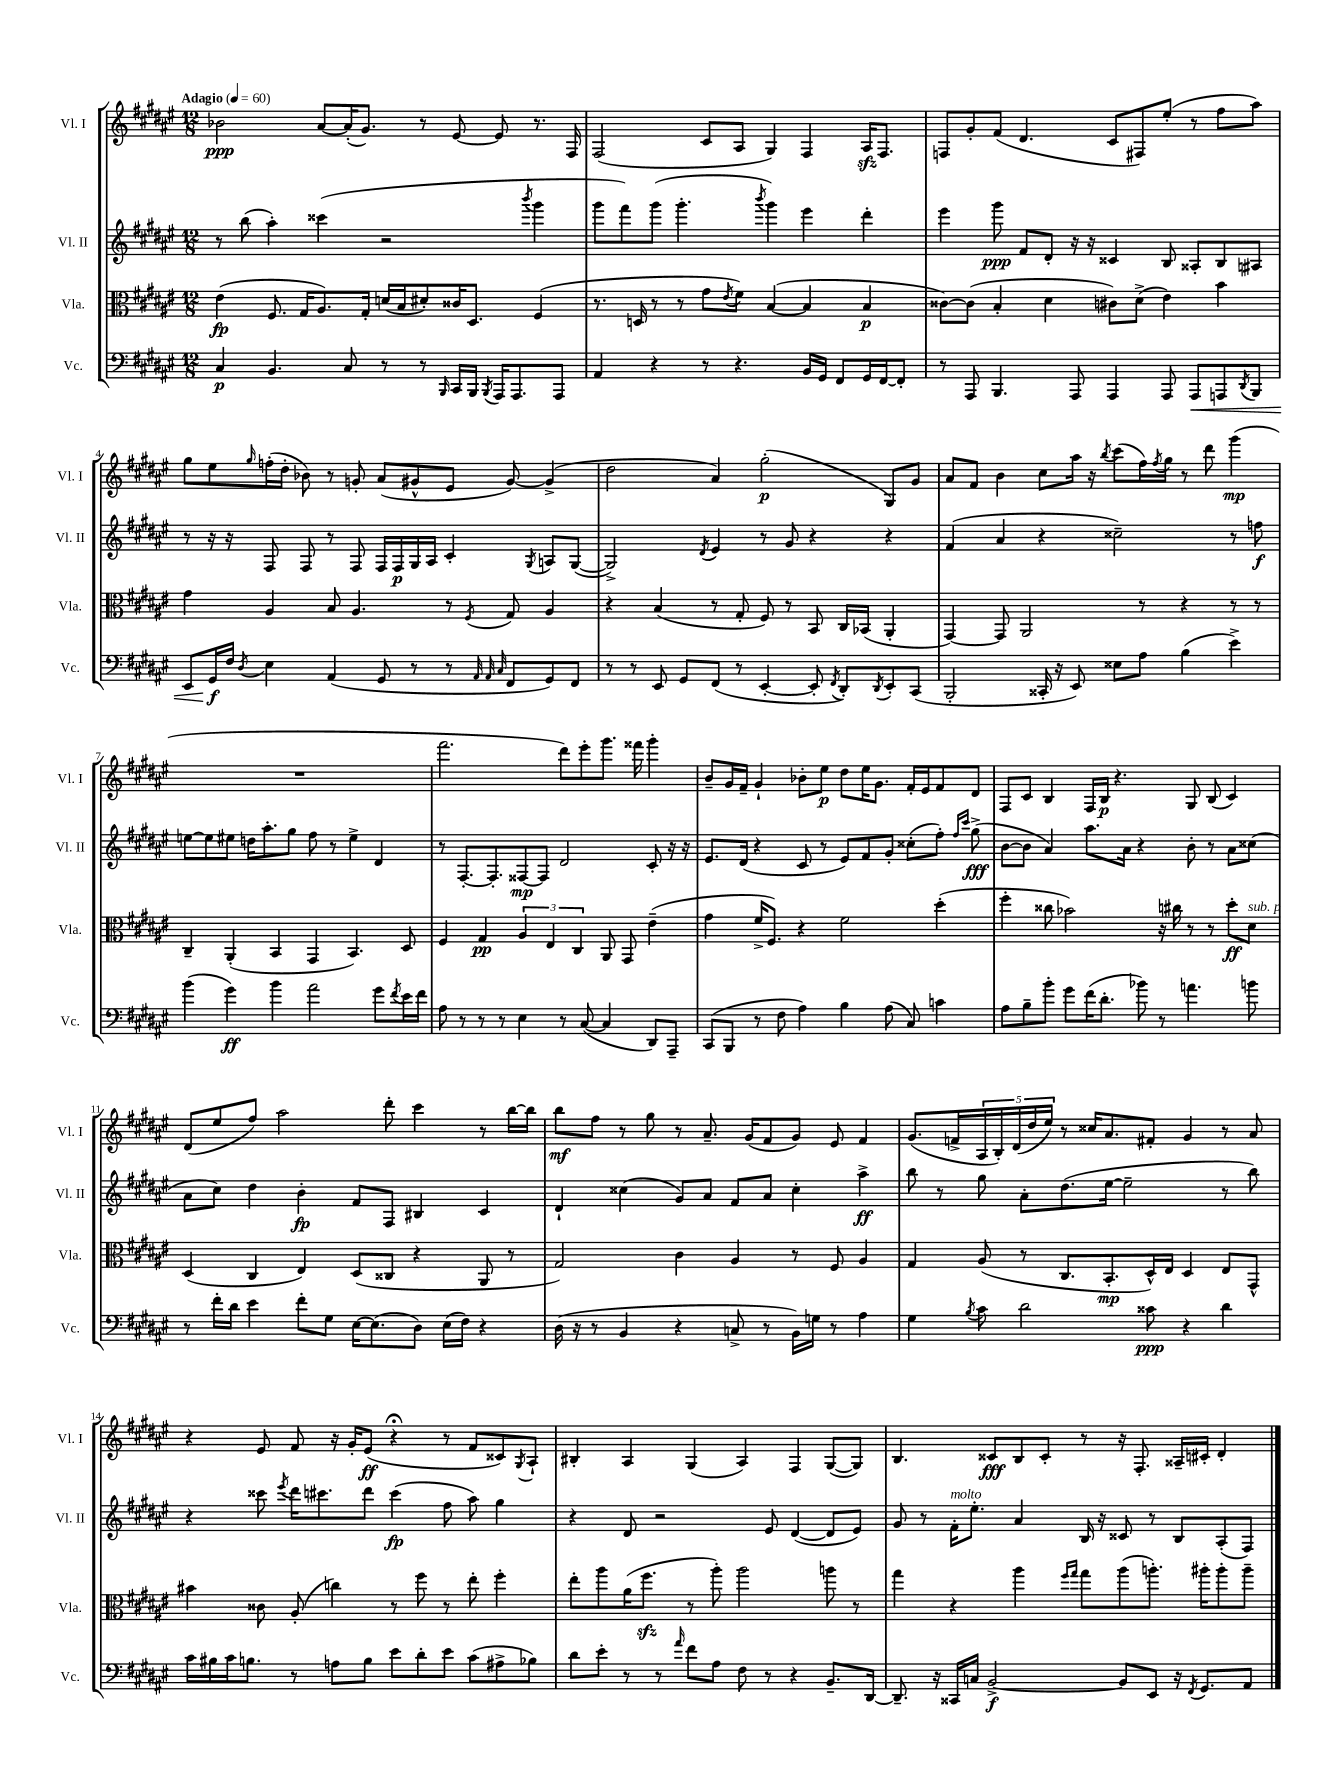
<<
\new StaffGroup <<
\new Staff = "s0" \with { instrumentName = "Vl. I" shortInstrumentName = "Vl. I" } {
    \clef treble \key fis \major \numericTimeSignature \time 12/8 \tempo "Adagio" 4 = 60
    bes'2\ppp ais'8~ ais'16-.( gis'8.) r8 eis'8~ eis'8 r8. fis16 |
    fis2( cis'8 ais8 gis4) fis4 ais16\sfz fis8. |
    f8 gis'8-. fis'8( dis'4. cis'8 fis8) eis''8-.( r8 fis''8 ais''8) |
    gis''8 eis''8 \grace { gis''16 } f''16-.( dis''16-. bes'8) r8 g'8-. ais'8( gis'8-^ eis'8 gis'8~) gis'4->( |
    dis''2 ais'4) gis''2-.\p( gis8) gis'8 |
    ais'8 fis'8 b'4 cis''8 ais''16 r16 \acciaccatura { b''8 } cis'''8( fis''16) \acciaccatura { fis''8 } gis''16 r8 dis'''8 gis'''4\mp( |
    R1. |
    fis'''2. dis'''8) eis'''8-. gis'''8. fisis'''16 gis'''4-. |
    b'8-- gis'16 fis'16-- gis'4-! bes'8-. eis''8\p dis''8 eis''16 gis'8. fis'16-. eis'16 fis'8 dis'8 |
    fis8 cis'8 b4 fis16 b16\p r4. gis8 b8( cis'4) |
    dis'8( eis''8 fis''8) ais''2 dis'''8-. cis'''4 r8 b''16~ b''16 |
    b''8\mf fis''8 r8 gis''8 r8 ais'8.-- gis'16( fis'8 gis'8) eis'8 fis'4 |
    gis'8.( f'16-> \tuplet 5/4 { ais16 b16-.) dis'16( dis''16 eis''16) } r8 cisis''16 ais'8. fis'8-. gis'4 r8 ais'8 |
    r4 eis'8 fis'8 r16 gis'16-. eis'8\ff( r4\fermata r8 fis'8 cisis'8) \acciaccatura { gis8 } ais8-! |
    bis4-. ais4 gis4( ais4) fis4 gis8~( gis8) |
    b4. cisis'8\fff b8 cisis'8-. r8 r16 fis8.-. aisis16-- cis'16-. dis'4-. \bar "|." |
}
\new Staff = "s1" \with { instrumentName = "Vl. II" shortInstrumentName = "Vl. II" } {
    \clef treble \key fis \major \numericTimeSignature \time 12/8
    r8 b''8( ais''4-.) cisis'''4( r2 \acciaccatura { b'''8 } gis'''4 |
    gis'''8 fis'''8) gis'''8( gis'''4.-. \acciaccatura { b'''8 } gis'''4) eis'''4 dis'''4-. |
    eis'''4 gis'''8\ppp fis'8 dis'8-. r16 r16 cisis'4 b8 aisis8-. b8 ais8 |
    r8 r16 r16 fis8 fis8 r8 fis8 fis16 fis16\p gis16 ais16 cis'4-. \acciaccatura { gis8 } a8 gis8~( |
    gis2->) \acciaccatura { dis'8 } eis'4 r8 gis'8 r4 r4 |
    fis'4( ais'4 r4 cisis''2--) r8 f''8\f |
    e''8~ e''8 eis''8 d''16 ais''8.-. gis''8 fis''8 r8 eis''4-> dis'4 |
    r8 fis8.~-. fis8.-. fisis8~\mp fisis8 dis'2 cis'8-. r16 r16 |
    eis'8. dis'16( r4 cis'8 r8 eis'8) fis'8 gis'8-. cisis''8-.( fis''8-.) \grace { fis''16 cis'''16 } gis''8->\fff( |
    b'8~ b'8 ais'4) ais''8. ais'16 r4 b'8-. r8 ais'8 cisis''8( |
    ais'8 cis''8) dis''4 b'4-.\fp fis'8 fis8 bis4 cis'4 |
    dis'4-! cisis''4( gis'8) ais'8 fis'8 ais'8 cisis''4-. ais''4->\ff |
    b''8 r8 gis''8 ais'8-. dis''8.( eis''16~ eis''2-- r8 b''8) |
    r4 cisis'''8 \acciaccatura { eis'''8 } dis'''16 cis'''8. dis'''8 cis'''4\fp( fis''8 ais''8) gis''4 |
    r4 dis'8 r2 eis'8 dis'4~( dis'8 eis'8) |
    gis'8 r8 fis'16-.^\markup { \italic "molto" } eis''8.-. ais'4 b16 r16 cisis'8 r8 b8 ais8-.( fis8) \bar "|." |
}
\new Staff = "s2" \with { instrumentName = "Vla." shortInstrumentName = "Vla." } {
    \clef alto \key fis \major \numericTimeSignature \time 12/8
    eis'4\fp( fis8. gis16 ais8.) gis16-. d'16( b16 dis'8-.) cisis'16 dis8. fis4( |
    r8. d16 r8 r8 gis'8 \acciaccatura { eis'8 } fis'8) b4~( b4 b4\p |
    cisis'8~) cisis'8( b4-. dis'4 cis'8) dis'8->( eis'4) b'4 |
    gis'4 ais4 b8 ais4. r8 \acciaccatura { fis8 } gis8 ais4 |
    r4 b4( r8 gis8-. fis8) r8 b,8 cis16 bes,16( ais,4-. |
    gis,4~) gis,8 ais,2 r8 r4 r8 r8 |
    cis4-- ais,4-.( b,4 gis,4 b,4.) dis8 |
    fis4 gis4\pp \tuplet 3/2 { ais4 eis4 cis4 } ais,8 gis,8 eis'4--( |
    gis'4 fis'16-> fis8.) r4 fis'2 dis''4-.( |
    fis''4-. cisis''8 bes'2) r16 cis''16 r8 r8 dis''8-.\ff dis'8^\markup { \italic "sub. p" } |
    dis4( cis4 eis4) dis8( cisis8 r4 ais,8 r8 |
    gis2) cis'4 ais4 r8 fis8 ais4 |
    gis4 ais8( r8 cis8. b,8.-.\mp dis16-^) eis16 dis4 eis8 gis,8-^ |
    bis'4 cisis'8 ais8-.( c''4) r8 fis''8 r8 eis''8-. fis''4-. |
    eis''8-. ais''8 ais'16( fis''8.\sfz r8 ais''8-.) ais''2 a''8 r8 |
    gis''4 r4 ais''4 \grace { fis''16 gis''16 } gis''8 ais''8( a''8.-.) ais''16-. ais''8-. ais''8-- \bar "|." |
}
\new Staff = "s3" \with { instrumentName = "Vc." shortInstrumentName = "Vc." } {
    \clef bass \key fis \major \numericTimeSignature \time 12/8
    cis4\p b,4. cis8 r8 r8 \grace { b,,16 } cis,16 b,,16 \acciaccatura { b,,8 } ais,,16 ais,,8. ais,,8 |
    ais,4 r4 r8 r4. b,16 gis,16 fis,8 gis,16 fis,16~ fis,8-. |
    r8 ais,,8 b,,4. ais,,8 ais,,4 ais,,8 ais,,8\< a,,8 \acciaccatura { dis,8 } b,,8 |
    eis,8 gis,16\f\! fis16 \acciaccatura { dis8 } eis4 ais,4( gis,8 r8 r8 \grace { ais,32 ais,32 cis32 } fis,8 gis,8) fis,8 |
    r8 r8 eis,8 gis,8 fis,8( r8 eis,4~-. eis,8-. \acciaccatura { fis,8 } dis,8-.) \acciaccatura { dis,8 } eis,8-. cis,8( |
    b,,2-. cisis,16-. r16 eis,8) eisis8 ais8 b4( eis'4->) |
    b'4( gis'4\ff) b'4 ais'2 gis'8 \acciaccatura { fis'8 } eis'16 fis'16 |
    ais8 r8 r8 r8 eis4 r8 cis8~( cis4 dis,8) ais,,8-- |
    cis,8( b,,8 r8 fis8 ais4) b4 ais8( cis8) c'4 |
    ais8 b8-- b'8-. gis'8 fis'16( dis'8.-. bes'8) r8 a'4. b'8 |
    r8 fis'16-. dis'16 eis'4 fis'8-. gis8 eis16~ eis8.( dis8) eis16( fis16) r4 |
    dis16( r16 r8 b,4 r4 c8-> r8 b,16) g16 r8 ais4 |
    gis4 \acciaccatura { b8 } cis'8 dis'2 cisis'8\ppp r4 dis'4 |
    cis'16 bis16 cis'16 b8. r8 a8 b8 eis'8 dis'8-. eis'8 cis'8( ais8-> bes8) |
    dis'8 eis'8-. r8 r8 \grace { ais'16 } fis'8 ais8 fis8 r8 r4 b,8.-- dis,16~ |
    dis,8.-- r16 cisis,16 c16 b,2~->\f b,8 eis,8 r16 \acciaccatura { fis,8 } gis,8. ais,8 \bar "|." |
}
>>
>>
